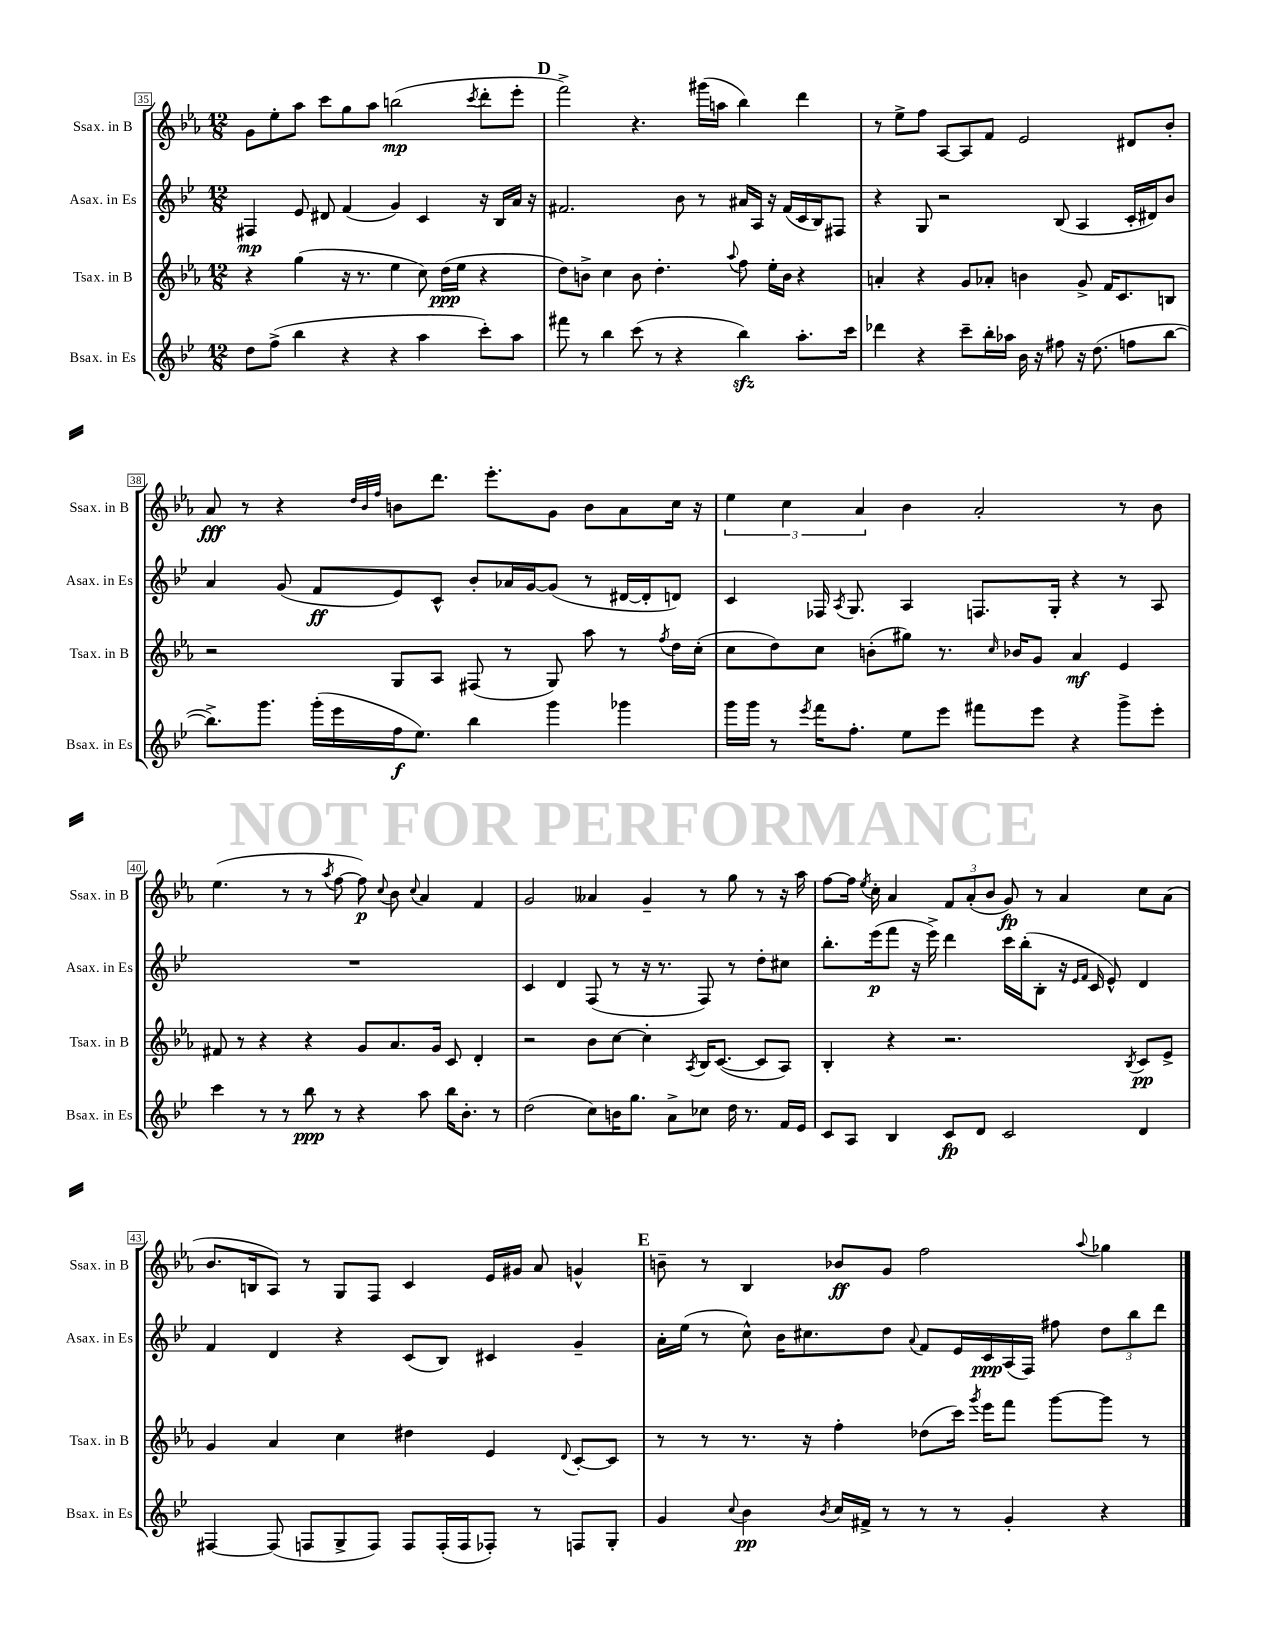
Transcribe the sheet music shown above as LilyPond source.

<<
\new StaffGroup <<
\new Staff = "s0" \with { instrumentName = "Ssax. in B" shortInstrumentName = "Ssax. in B" } {
    \clef treble \key ees \major \numericTimeSignature \time 12/8
    \autoBeamOff g'8[ ees''8-. aes''8] c'''8[ g''8 aes''8] b''2\mp( \acciaccatura { c'''8 } d'''8[-. ees'''8]-. |
    \mark \markup { \bold "D" } f'''2->) r4. gis'''16[( a''16] bes''4) d'''4 |
    r8 ees''8[-> f''8] aes8[~ aes8 f'8] ees'2 dis'8[ bes'8]-. |
    aes'8\fff r8 r4 \grace { d''32[ bes'32 f''32] } b'8[ d'''8.] ees'''8.[-. g'8] b'8[ aes'8 c''16] r16 |
    \tuplet 3/2 { ees''4 c''4 aes'4 } bes'4 aes'2-. r8 bes'8 |
    ees''4.( r8 r8 \acciaccatura { aes''8 } f''8~ f''8\p) \appoggiatura { c''8 } bes'8 \appoggiatura { c''8 } aes'4 f'4 |
    g'2 aeses'4 g'4-- r8 g''8 r8 r16 aes''16 |
    f''8[~ f''16] \acciaccatura { ees''8 } c''16-. aes'4 \tuplet 3/2 { f'8[ aes'8-.( bes'8] } g'8\fp) r8 aes'4 c''8[ aes'8]( |
    bes'8.[ b16 aes8]) r8 g8[ f8] c'4 ees'16[ gis'16] aes'8 g'4-^ |
    \mark \markup { \bold "E" } b'8-- r8 bes4 bes'8[\ff g'8] f''2 \appoggiatura { aes''8 } ges''4 \bar "|." |
}
\new Staff = "s1" \with { instrumentName = "Asax. in Es" shortInstrumentName = "Asax. in Es" } {
    \clef treble \key bes \major \numericTimeSignature \time 12/8
    \autoBeamOff fis4\mp ees'8 dis'8 f'4( g'4) c'4 r16 bes16[ a'16] r16 |
    \mark \markup { \bold "D" } fis'2. bes'8 r8 ais'16[ a16] r16 fis'16[( c'16 bes16) fis8] |
    r4 g8 r2 bes8( a4 c'16[-. dis'16) bes'8] |
    a'4 g'8( f'8[\ff ees'8) c'8]-^ bes'8[-. aes'16 g'16~ g'8]( r8 dis'16[~ dis'16-. d'8]) |
    c'4 fes16 \acciaccatura { a8 } g8. a4 f8.[ g16]-. r4 r8 a8 |
    R1. |
    c'4 d'4 f8( r8 r16 r8. f8) r8 d''8[-. cis''8] |
    bes''8.[-. ees'''16\p( f'''8] r16 ees'''16->) d'''4 c'''16[ bes''16-.( bes8]-. r16 \grace { ees'16[ f'16] } c'16 ees'8-^) d'4 |
    f'4 d'4 r4 c'8[( bes8]) cis'4 g'4-- |
    \mark \markup { \bold "E" } a'16[-. ees''16]( r8 c''8-^) bes'16[ cis''8. d''8] \appoggiatura { a'8 } f'8[ ees'16 c'16\ppp a16( f16]) fis''8 \tuplet 3/2 { d''8[ bes''8 d'''8] } \bar "|." |
}
\new Staff = "s2" \with { instrumentName = "Tsax. in B" shortInstrumentName = "Tsax. in B" } {
    \clef treble \key ees \major \numericTimeSignature \time 12/8
    \autoBeamOff r4 g''4( r16 r8. ees''4 c''8) d''16[\ppp( ees''16] r4 |
    \mark \markup { \bold "D" } d''8[) b'8]-> c''4 b'8 d''4.-. \appoggiatura { aes''8 } f''8 ees''16[-. b'16] r4 |
    a'4-. r4 g'8[ aes'8]-. b'4 g'8-> f'16[ c'8. b8] |
    r2 g8[ aes8] fis8( r8 g8) aes''8 r8 \acciaccatura { f''8 } d''16[ c''16]-.( |
    c''8[ d''8) c''8] b'8[-.( gis''8]) r8. \grace { c''16 } bes'16[ g'8] aes'4\mf ees'4 |
    fis'8 r8 r4 r4 g'8[ aes'8. g'16] c'8 d'4-. |
    r2 bes'8[ c''8]~ c''4-. \acciaccatura { aes8 } bes16[ c'8.]~( c'8[ aes8]) |
    bes4-. r4 r2. \acciaccatura { bes8 } c'8[\pp ees'8]-> |
    g'4 aes'4 c''4 dis''4 ees'4 \appoggiatura { d'8 } c'8[~-. c'8] |
    \mark \markup { \bold "E" } r8 r8 r8. r16 f''4-. des''8[( c'''16]) \acciaccatura { g'''8 } ees'''16[ f'''8] g'''8[~ g'''8] r8 \bar "|." |
}
\new Staff = "s3" \with { instrumentName = "Bsax. in Es" shortInstrumentName = "Bsax. in Es" } {
    \clef treble \key bes \major \numericTimeSignature \time 12/8
    \autoBeamOff d''8[ f''8]->( bes''4 r4 r4 a''4 c'''8[-.) a''8] |
    \mark \markup { \bold "D" } fis'''8 r8 bes''4 c'''8( r8 r4 bes''4\sfz) a''8.[-. c'''16] |
    des'''4 r4 c'''8[-- bes''16-. aes''16] bes'16 r16 fis''8 r16 d''8.( f''8[ bes''8]~ |
    bes''8.[->) g'''8.] g'''16[-.( ees'''16 f''16\f ees''8.]) bes''4 g'''4 ges'''4 |
    g'''16[ g'''16] r8 \acciaccatura { ees'''8 } f'''16[ f''8.]-. ees''8[ ees'''8] fis'''8[ ees'''8] r4 g'''8[-> ees'''8]-. |
    c'''4 r8 r8 bes''8\ppp r8 r4 a''8 bes''16[ bes'8.]-. r8 |
    d''2( c''8[) b'16 g''8.] a'8[-> ces''8] d''16 r8. f'16[ ees'16] |
    c'8[ a8] bes4 c'8[\fp d'8] c'2 d'4 |
    fis4~ fis8( f8[ g8-> f8]) f8[ f16-.( f16 fes8]-.) r8 f8[ g8]-. |
    \mark \markup { \bold "E" } g'4 \appoggiatura { c''8 } bes'4\pp \acciaccatura { bes'8 } c''16[ fis'16]-> r8 r8 r8 g'4-. r4 \bar "|." |
}
>>
>>
\layout { \context { \Score currentBarNumber = #35 \override BarNumber.stencil = #(make-stencil-boxer 0.1 0.3 ly:text-interface::print) } }
